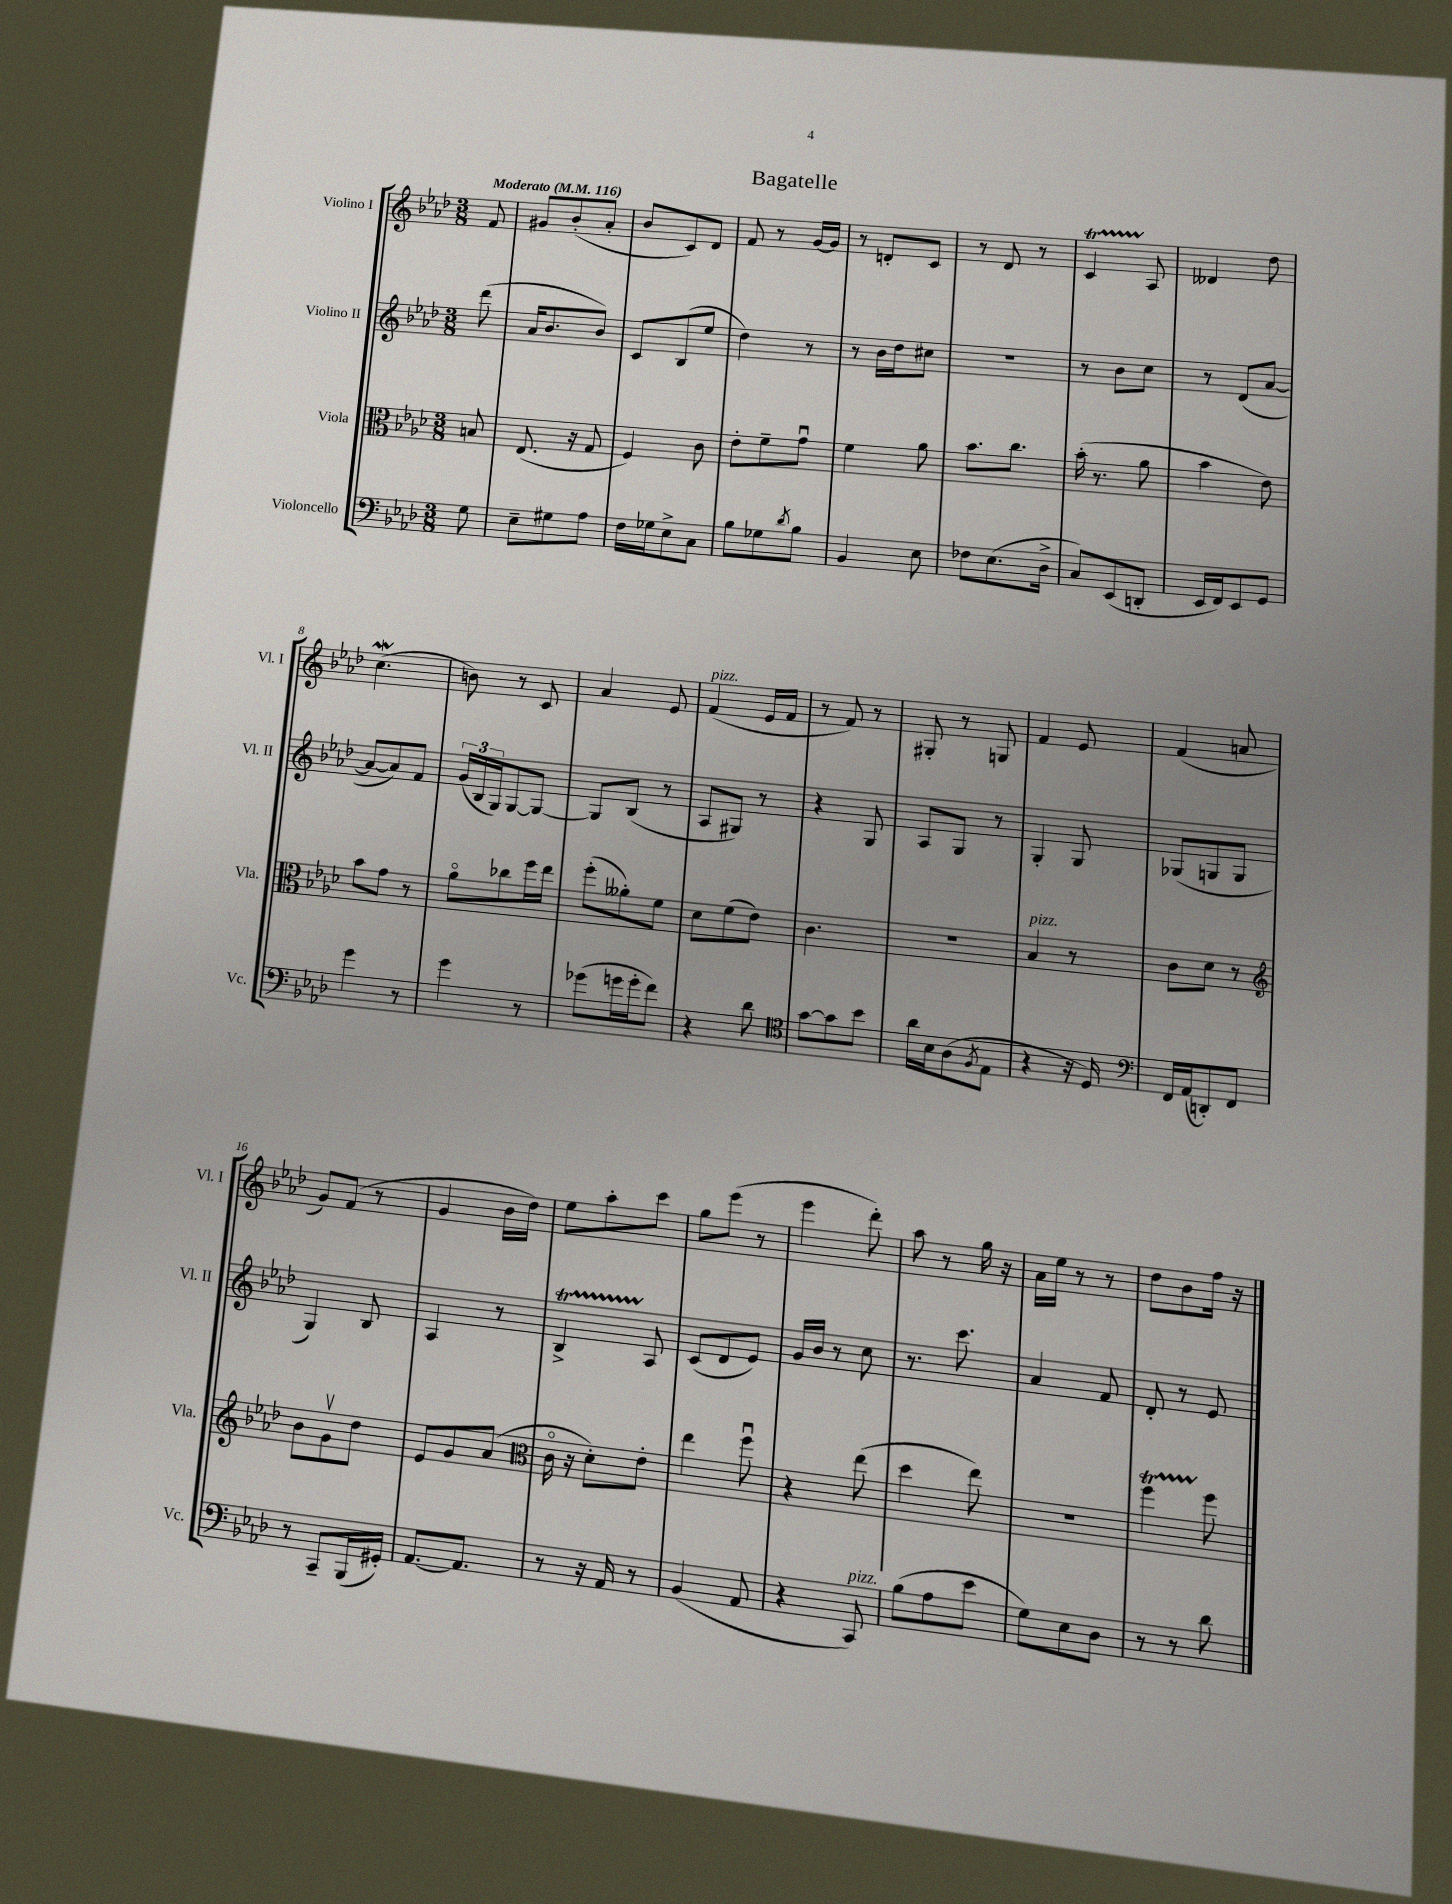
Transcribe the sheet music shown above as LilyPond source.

\header { title = "Bagatelle" }
<<
\new StaffGroup <<
\new Staff = "s0" \with { instrumentName = "Violino I" shortInstrumentName = "Vl. I" } {
    \clef treble \key aes \major \numericTimeSignature \time 3/8 \partial 8 \tempo "Moderato" 4 = 116
    f'8 |
    gis'8 bes'8-.( aes'8-. |
    bes'8 c'8) des'8 |
    f'8 r8 g'16~ g'16 |
    r8 d'8-. c'8 |
    r8 des'8 r8 |
    c'4\startTrillSpan aes8\stopTrillSpan |
    deses'4 des''8 |
    c''4.\mordent( |
    b'8) r8 c'8 |
    aes'4 ees'8 |
    f'4^\markup { \italic "pizz." }( ees'16 f'16 |
    r8 f'8) r8 |
    gis8-. r8 g8 |
    f'4 ees'8 |
    f'4( a'8 |
    g'8) f'8( r8 |
    g'4 bes'16 des''16) |
    ees''8 aes''8-. c'''8 |
    g''8 ees'''8( r8 |
    ees'''4 des'''8-.) |
    aes''8 r8 g''16 r16 |
    aes'16 ees''16 r8 r8 |
    des''8 bes'8 f''16 r16 \bar "|." |
}
\new Staff = "s1" \with { instrumentName = "Violino II" shortInstrumentName = "Vl. II" } {
    \clef treble \key aes \major \numericTimeSignature \time 3/8 \partial 8
    des'''8( |
    aes'16 bes'8. bes'8) |
    c'8 bes8( ees''8 |
    des''4) r8 |
    r8 bes'16 des''16 cis''8 |
    R4. |
    r8 bes'8 c''8 |
    r8 des'8( aes'8~ |
    aes'8~ aes'8) f'8 |
    \tuplet 3/2 { g'16( bes16 g16) } g8~ g8~ |
    g8 bes8( r8 |
    aes8 gis8) r8 |
    r4 g8 |
    aes8 g8 r8 |
    g4-. g8 |
    ges8( g8 g8 |
    g4) bes8 |
    aes4 r8 |
    bes4->\startTrillSpan aes8\stopTrillSpan |
    c'8( des'8 ees'8) |
    g'16 bes'16 r8 c''8 |
    r8. c'''8. |
    aes'4 f'8 |
    des'8-. r8 ees'8 \bar "|." |
}
\new Staff = "s2" \with { instrumentName = "Viola" shortInstrumentName = "Vla." } {
    \clef alto \key aes \major \numericTimeSignature \time 3/8 \partial 8
    b8 |
    ees8.( r16 g8 |
    f4) c'8 |
    ees'8-. f'8-- g'8\downbow |
    f'4 aes'8 |
    bes'8. c''8. |
    bes'16-.( r8. aes'8 |
    bes'4 ees'8) |
    bes'8 g'8 r8 |
    aes'8\flageolet ces''8 f''16 ees''16 |
    f''8-.( aeses'8-.) f'8 |
    des'8 f'8( ees'8) |
    c'4. |
    R4. |
    bes4^\markup { \italic "pizz." } r8 |
    c'8 des'8 r8 |
    \clef treble bes'8 g'8\upbow des''8 |
    ees'8 g'8 aes'8( |
    \clef alto c'16\flageolet r16 des'8-.) ees'8-. |
    ees''4 f''8\downbow |
    r4 ees''8( |
    des''4 ees''8) |
    R4. |
    f''4\startTrillSpan f''8\stopTrillSpan \bar "|." |
}
\new Staff = "s3" \with { instrumentName = "Violoncello" shortInstrumentName = "Vc." } {
    \clef bass \key aes \major \numericTimeSignature \time 3/8 \partial 8
    g8 |
    ees8-- gis8 aes8 |
    f16 ges16 ees8-> c8 |
    bes8 ges8 \acciaccatura { des'8 } bes8 |
    bes,4 ees8 |
    fes8 ees8.( des16-> |
    c8) ees,8( d,8-. |
    ees,16 f,16) ees,8 g,8 |
    g'4 r8 |
    g'4 r8 |
    ges'8( g'16 g'16-. f'8) |
    r4 des'8 |
    \clef tenor g'8~ g'8 bes'8 |
    aes'16 bes16 aes8( \acciaccatura { f8 } ees8 |
    r4 r16 des16) |
    \clef bass f,16 aes,16( d,8-.) f,8 |
    r8 c,8-- bes,,16( gis,16-.) |
    aes,8.~ aes,8. |
    r8 r16 aes,16 r8 |
    bes,4( aes,8 |
    r4 c,8^\markup { \italic "pizz." }) |
    bes8( aes8 ees'8 |
    g8) ees8 des8 |
    r8 r8 des'8 \bar "|." |
}
>>
>>
